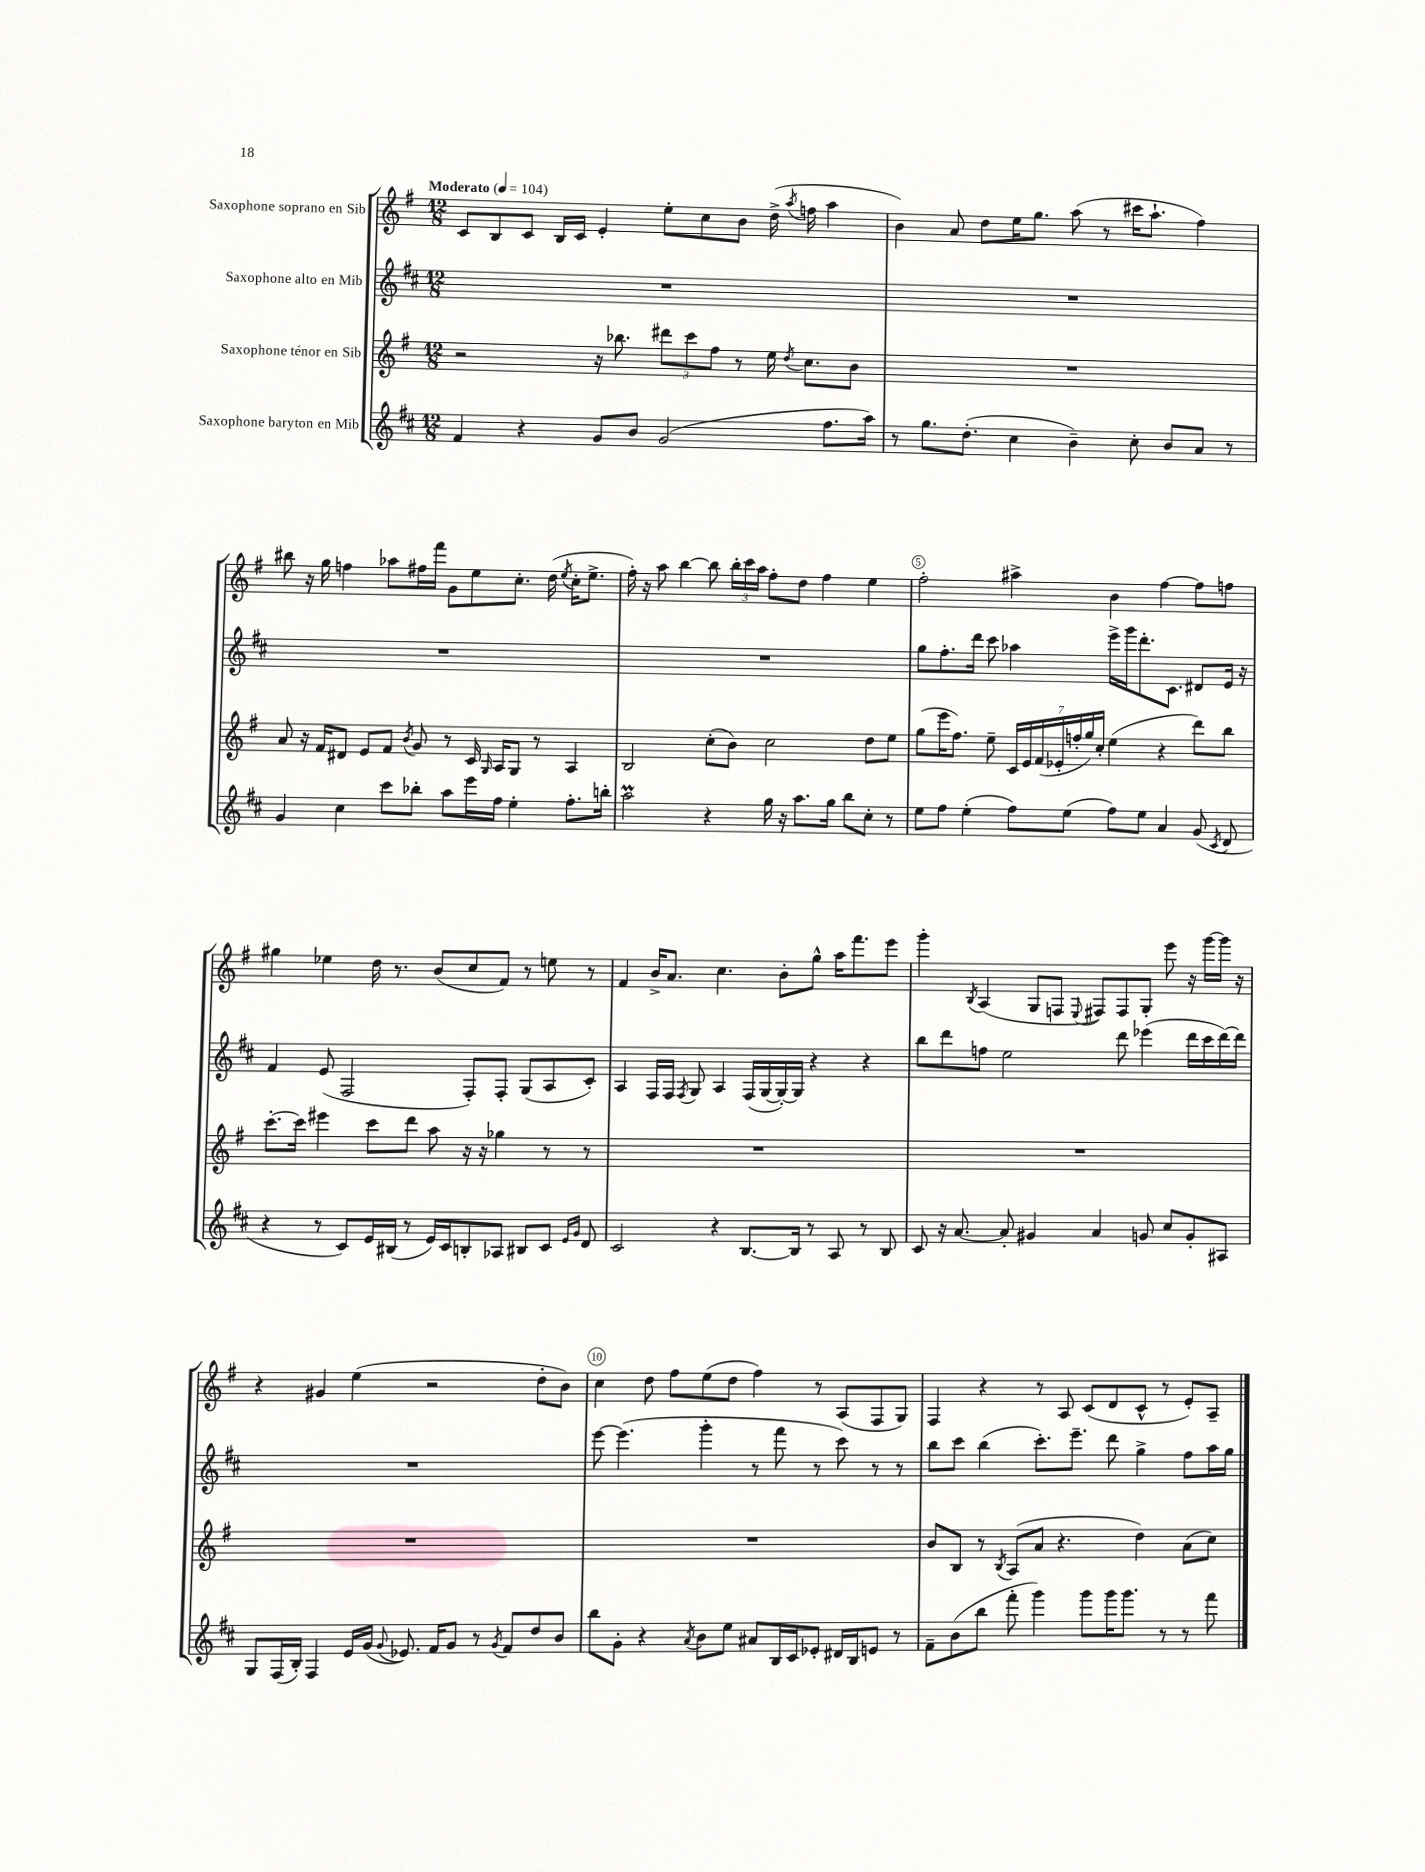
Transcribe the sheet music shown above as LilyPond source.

<<
\new StaffGroup <<
\new Staff = "s0" \with { instrumentName = "Saxophone soprano en Sib" } {
    \clef treble \key g \major \numericTimeSignature \time 12/8 \tempo "Moderato" 4 = 104
    \autoBeamOff c'8[ b8 c'8] b16[ c'16] e'4-. e''8[-. c''8 b'8] d''16->( \acciaccatura { a''8 } f''16 a''4 |
    b'4) a'8 d''8[ e''16 g''8.] a''8( r8 cis'''16[ a''8.]-! fis''4) |
    bis''8 r16 g''16 f''4 aes''8[ fis''16 fis'''16] g'8[ e''8 c''8.]-. d''16( \acciaccatura { e''8 } c''16[-. e''8.]-> |
    fis''16-.) r16 a''8 b''4~ b''8 \tuplet 3/2 { b''16[-. c'''16 a''16] } fis''8[-. d''8] fis''4 e''4 |
    fis''2-. ais''4-> b'4 fis''4~ fis''8[ f''8] |
    gis''4 ees''4 d''16 r8. b'8[( c''8 fis'8]) r8 e''8 r8 |
    fis'4 b'16[-> a'8.] c''4. b'8[-. g''8]-^ a''16[ fis'''8. e'''8] |
    g'''4-. \acciaccatura { b8 } a4( g8[ f8] \appoggiatura { e8 } fis8[) fis8 g8]-. e'''8 r16 g'''16[~ g'''16] r16 |
    r4 gis'4 e''4( r2 d''8[-. b'8]) |
    c''4 d''8 fis''8[ e''8( d''8] fis''4) r8 a8[( fis8 g8]) |
    fis4 r4 r8 a8 c'8[( d'8 c'8]-^ r8 e'8[-.) a8]-- \bar "|." |
}
\new Staff = "s1" \with { instrumentName = "Saxophone alto en Mib" } {
    \clef treble \key d \major \numericTimeSignature \time 12/8
    \autoBeamOff R1. |
    R1. |
    R1. |
    R1. |
    g''8[ fis''8.-. d'''16] cis'''8 aes''4 e'''16[-> g'''16 d'''8.-. cis'8.] dis'8[ e'16] r16 |
    fis'4 e'8( fis2 fis8[-.) fis8]-. g8[( a8 cis'8]-.) |
    a4 fis16[ fis16] \acciaccatura { fis8 } g8 a4 fis16[( g16~ g16~-.) g16] r4 r4 |
    b''8[ d'''8 f''8] e''2 d'''8 ees'''4( d'''16[ cis'''16 d'''16~) d'''16] |
    R1. |
    e'''8~ e'''4.( g'''4-. r8 fis'''8 r8 cis'''8) r8 r8 |
    b''8[ cis'''8] b''4( cis'''8.[-.) e'''8.]-- d'''8 g''4-> fis''8[ a''16 g''16] \bar "|." |
}
\new Staff = "s2" \with { instrumentName = "Saxophone ténor en Sib" } {
    \clef treble \key g \major \numericTimeSignature \time 12/8
    \autoBeamOff r2 r16 bes''8. \tuplet 3/2 { dis'''8[ c'''8 fis''8] } r8 e''16 \acciaccatura { d''8 } c''8.[ b'8] |
    R1. |
    a'8 r16 fis'16[ dis'8] e'8[ fis'8] \acciaccatura { b'8 } g'8 r8 c'16 \grace { g16 } a16[ g8] r8 a4 |
    b2 c''8[-.( b'8]) c''2 d''8[ e''8] |
    g''8[( e'''16 fis''8.]) e''8-- \tuplet 7/4 { c'16[ e'16 fis'16( ees'16-. f''16-. g''16) c''16]-. } e''4( r4 d'''8[) b''8] |
    c'''8.[~-. c'''16] eis'''4 c'''8[ d'''8] a''8 r16 r16 ges''4 r8 r8 |
    R1. |
    R1. |
    R1. |
    R1. |
    b'8[ b8] r8 \acciaccatura { b8 } a8[( a'8] r4. d''4) a'8[( c''8]) \bar "|." |
}
\new Staff = "s3" \with { instrumentName = "Saxophone baryton en Mib" } {
    \clef treble \key d \major \numericTimeSignature \time 12/8
    \autoBeamOff fis'4 r4 g'8[ b'8] g'2( fis''8.[ a''16]) |
    r8 g''8.[ d''8.]-.( cis''4 b'4--) cis''8-. b'8[ a'8] r8 |
    g'4 cis''4 cis'''8[ bes''8]-. a''8[ e'''16 fis''16] e''4-. fis''8.[-. b''16]-. |
    a''2\prall r4 g''16 r16 a''8.[ g''16] b''8[ cis''8]-. r8 |
    e''8[ fis''8] e''4-.( fis''8[) e''8]( fis''8[) e''8] a'4 g'8( \acciaccatura { cis'8 } d'8 |
    r4 r8 cis'8[) e'16 bis16]( r8 e'16[) cis'16 b8-. aes8] bis8[ cis'8] \grace { e'16[ g'16] } d'8 |
    cis'2 r4 b8.[~ b16] r8 a8 r8 b8 |
    cis'8 r16 a'8.~ a'8-. gis'4 a'4 g'8 cis''8[ g'8-. ais8] |
    g8[ fis16( b16]-.) fis4 e'16[ g'16]( \appoggiatura { g'8 } ees'8.) fis'16[ g'8] r8 \acciaccatura { g'8 } fis'8[ d''8 b'8] |
    b''8[ g'8]-. r4 \acciaccatura { a'8 } b'8[ e''8] ais'8[ b16 cis'16 ees'8]-. dis'16[ b16 e'8] r8 |
    fis'8[-- b'8( b''8] fis'''8-. g'''4) g'''8[ g'''16 g'''8.] r8 r8 fis'''8 \bar "|." |
}
>>
>>
\layout { \context { \Score \override BarNumber.break-visibility = ##(#f #t #t) barNumberVisibility = #(every-nth-bar-number-visible 5) \override BarNumber.stencil = #(make-stencil-circler 0.1 0.3 ly:text-interface::print) } }
